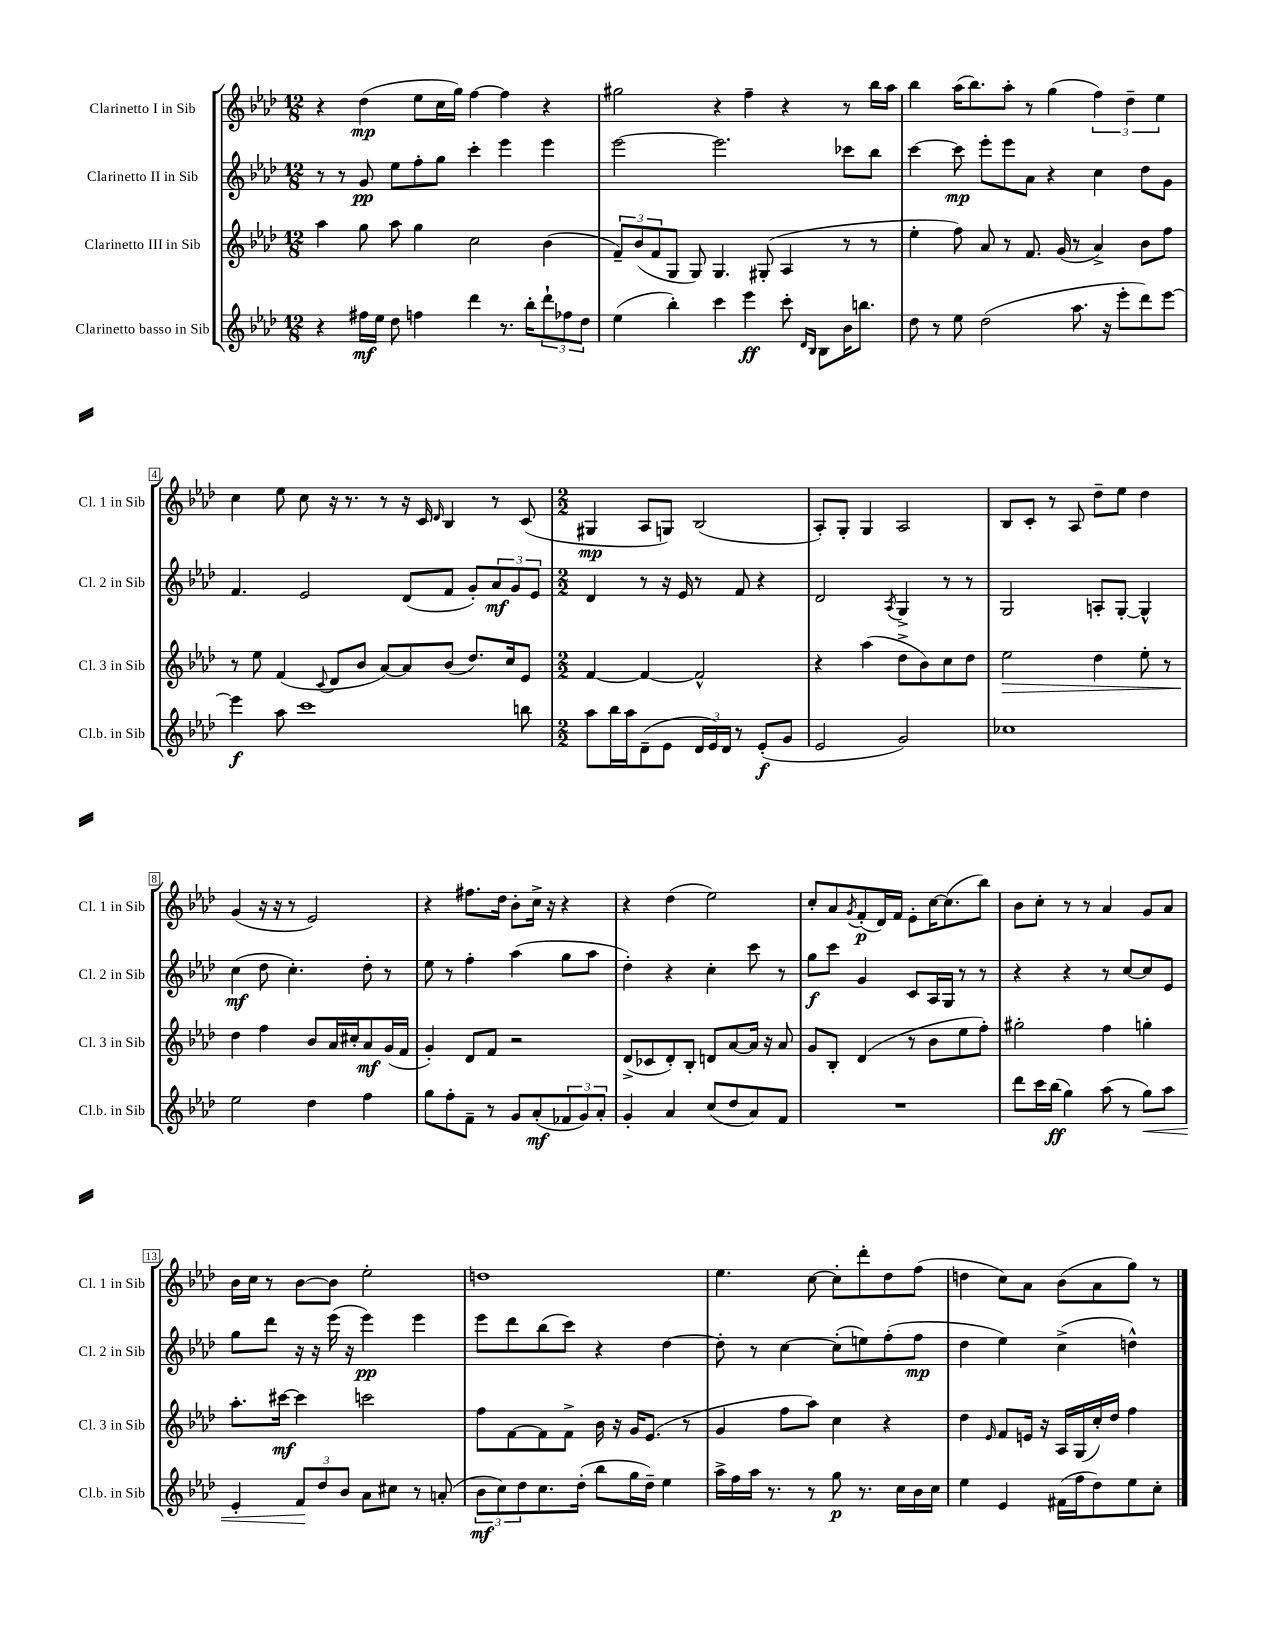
<<
\new StaffGroup <<
\new Staff = "s0" \with { instrumentName = "Clarinetto I in Sib" shortInstrumentName = "Cl. 1 in Sib" } {
    \clef treble \key aes \major \numericTimeSignature \time 12/8
    r4 des''4\mp( ees''8 c''16 g''16) f''4~ f''4 r4 |
    gis''2 r4 f''4-- r4 r8 bes''16 aes''16 |
    bes''4 aes''16( bes''8.) aes''8-. r8 g''4( \tuplet 3/2 { f''4) des''4-- ees''4 } |
    c''4 ees''8 c''8 r16 r8. r8 r16 c'16 \grace { des'16 } bes4 r8 c'8( |
    \numericTimeSignature \time 2/2 gis4\mp aes8 g8) bes2( |
    aes8-.) g8-. g4 aes2 |
    bes8 c'8-. r8 aes8 des''8-- ees''8 des''4 |
    g'4( r16 r16 r8 ees'2) |
    r4 fis''8. des''16 bes'8-. c''16-> r16 r4 |
    r4 des''4( ees''2) |
    c''8-. aes'8 \acciaccatura { g'8 } f'8-.\p( des'16) f'16 ees'8-. c''16~ c''8.( bes''8) |
    bes'8 c''8-. r8 r8 aes'4 g'8 aes'8 |
    bes'16 c''16 r8 bes'8~ bes'8 ees''2-. |
    d''1 |
    ees''4. c''8~ c''8-. des'''8-. des''8 f''8( |
    d''4 c''8) aes'8 bes'8( aes'8 g''8) r8 \bar "|." |
}
\new Staff = "s1" \with { instrumentName = "Clarinetto II in Sib" shortInstrumentName = "Cl. 2 in Sib" } {
    \clef treble \key aes \major \numericTimeSignature \time 12/8
    r8 r8 g'8\pp ees''8 f''8-. g''8 c'''4-. ees'''4 ees'''4 |
    ees'''2~ ees'''2. ces'''8 bes''8 |
    c'''4~ c'''8\mp ees'''8-. ees'''8 aes'8 r4 c''4 des''8 g'8 |
    f'4. ees'2 des'8( f'8 g'8-.) \tuplet 3/2 { aes'8\mf g'8 ees'8 } |
    \numericTimeSignature \time 2/2 des'4 r8 r16 ees'16 r8 f'8 r4 |
    des'2 \acciaccatura { aes8 } g4-> r8 r8 |
    g2 a8-. g8~-. g4-^ |
    c''4\mf( des''8 c''4.-.) des''8-. r8 |
    ees''8 r8 f''4-. aes''4( g''8 aes''8 |
    des''4-.) r4 c''4-. c'''8 r8 |
    g''8\f c'''8 g'4 c'8 aes16 g16 r8 r8 |
    r4 r4 r8 c''8~ c''8 ees'8 |
    g''8 des'''8 r16 r16 ees'''16( r16 ees'''4\pp) ees'''4 |
    ees'''8 des'''8 bes''8( c'''8) r4 des''4~ |
    des''8-. r8 c''4~ c''8-.( e''8) f''8-.( f''8\mp |
    des''4 ees''4) c''4->( d''4-^) \bar "|." |
}
\new Staff = "s2" \with { instrumentName = "Clarinetto III in Sib" shortInstrumentName = "Cl. 3 in Sib" } {
    \clef treble \key aes \major \numericTimeSignature \time 12/8
    aes''4 g''8 aes''8 g''4 c''2 bes'4( |
    \tuplet 3/2 { f'8--) bes'8( f'8 } g8 g8) g4. gis8-.( aes4 r8 r8 |
    ees''4-. f''8) aes'8 r8 f'8. g'16( r8 aes'4->) bes'8 f''8 |
    r8 ees''8 f'4( \appoggiatura { c'8 } des'8 bes'8 aes'8~) aes'8 bes'8( des''8.) c''16 ees'8 |
    \numericTimeSignature \time 2/2 f'4~ f'4~ f'2-^ |
    r4 aes''4( des''8-> bes'8) c''8 des''8 |
    ees''2\> des''4 ees''8-. r8 |
    des''4\! f''4 bes'8 aes'16 cis''16-. aes'8\mf g'16( f'16 |
    g'4-.) des'8 f'8 r2 |
    des'8->( ces'8 des'8-.) bes8-. d'8 aes'8~ aes'16 r16 aes'8 |
    g'8 bes8-. des'4( r8 bes'8 ees''8 f''8-.) |
    gis''2-. f''4 g''4-. |
    aes''8.-. cis'''16~\mf cis'''4 c'''2 |
    f''8 f'8~ f'8 f'8-> bes'16 r16 g'16 ees'8.( r8 |
    g'4 f''8 aes''8) c''4 r4 |
    des''4 \grace { ees'16 } f'8 e'16 r16 aes16 g16( c''16-.) des''16 f''4 \bar "|." |
}
\new Staff = "s3" \with { instrumentName = "Clarinetto basso in Sib" shortInstrumentName = "Cl.b. in Sib" } {
    \clef treble \key aes \major \numericTimeSignature \time 12/8
    r4 fis''16\mf ees''16 des''8 f''4 des'''4 r8. bes''16-. \tuplet 3/2 { des'''8-! fes''8 des''8 } |
    ees''4( bes''4-.) c'''4 ees'''4\ff c'''8-. \grace { des'16 bes16 } bes8 bes'16 b''8. |
    des''8 r8 ees''8 des''2( aes''8. r16 ees'''8-. des'''8) ees'''8~ |
    ees'''4\f aes''8 c'''1 b''8 |
    \numericTimeSignature \time 2/2 aes''8 bes''16 aes''16 des'8--( ees'8 \tuplet 3/2 { des'16 ees'16) des'16 } r8 ees'8-.\f( g'8 |
    ees'2 g'2) |
    ces''1 |
    ees''2 des''4 f''4 |
    g''8 f''8-. f'8-- r8 g'8 aes'8-.\mf( \tuplet 3/2 { fes'8 g'8) aes'8-. } |
    g'4-. aes'4 c''8( des''8 aes'8) f'8 |
    R1 |
    des'''8 c'''16 bes''16\ff( g''4) aes''8( r8 g''8\<) aes''8 |
    ees'4-. \tuplet 3/2 { f'8\! des''8 bes'8 } aes'8 cis''8 r8 a'8-.( |
    \tuplet 3/2 { bes'8\mf c''8) des''8 } c''8. des''16-.( bes''8 g''16 des''16--) ees''4 |
    aes''16-> f''16 aes''16 r8. r8 g''8\p r8. c''16 bes'16 c''16 |
    ees''4 ees'4 fis'16( f''16 des''8) ees''8 c''8-. \bar "|." |
}
>>
>>
\layout { \context { \Score \override BarNumber.stencil = #(make-stencil-boxer 0.1 0.3 ly:text-interface::print) } }
